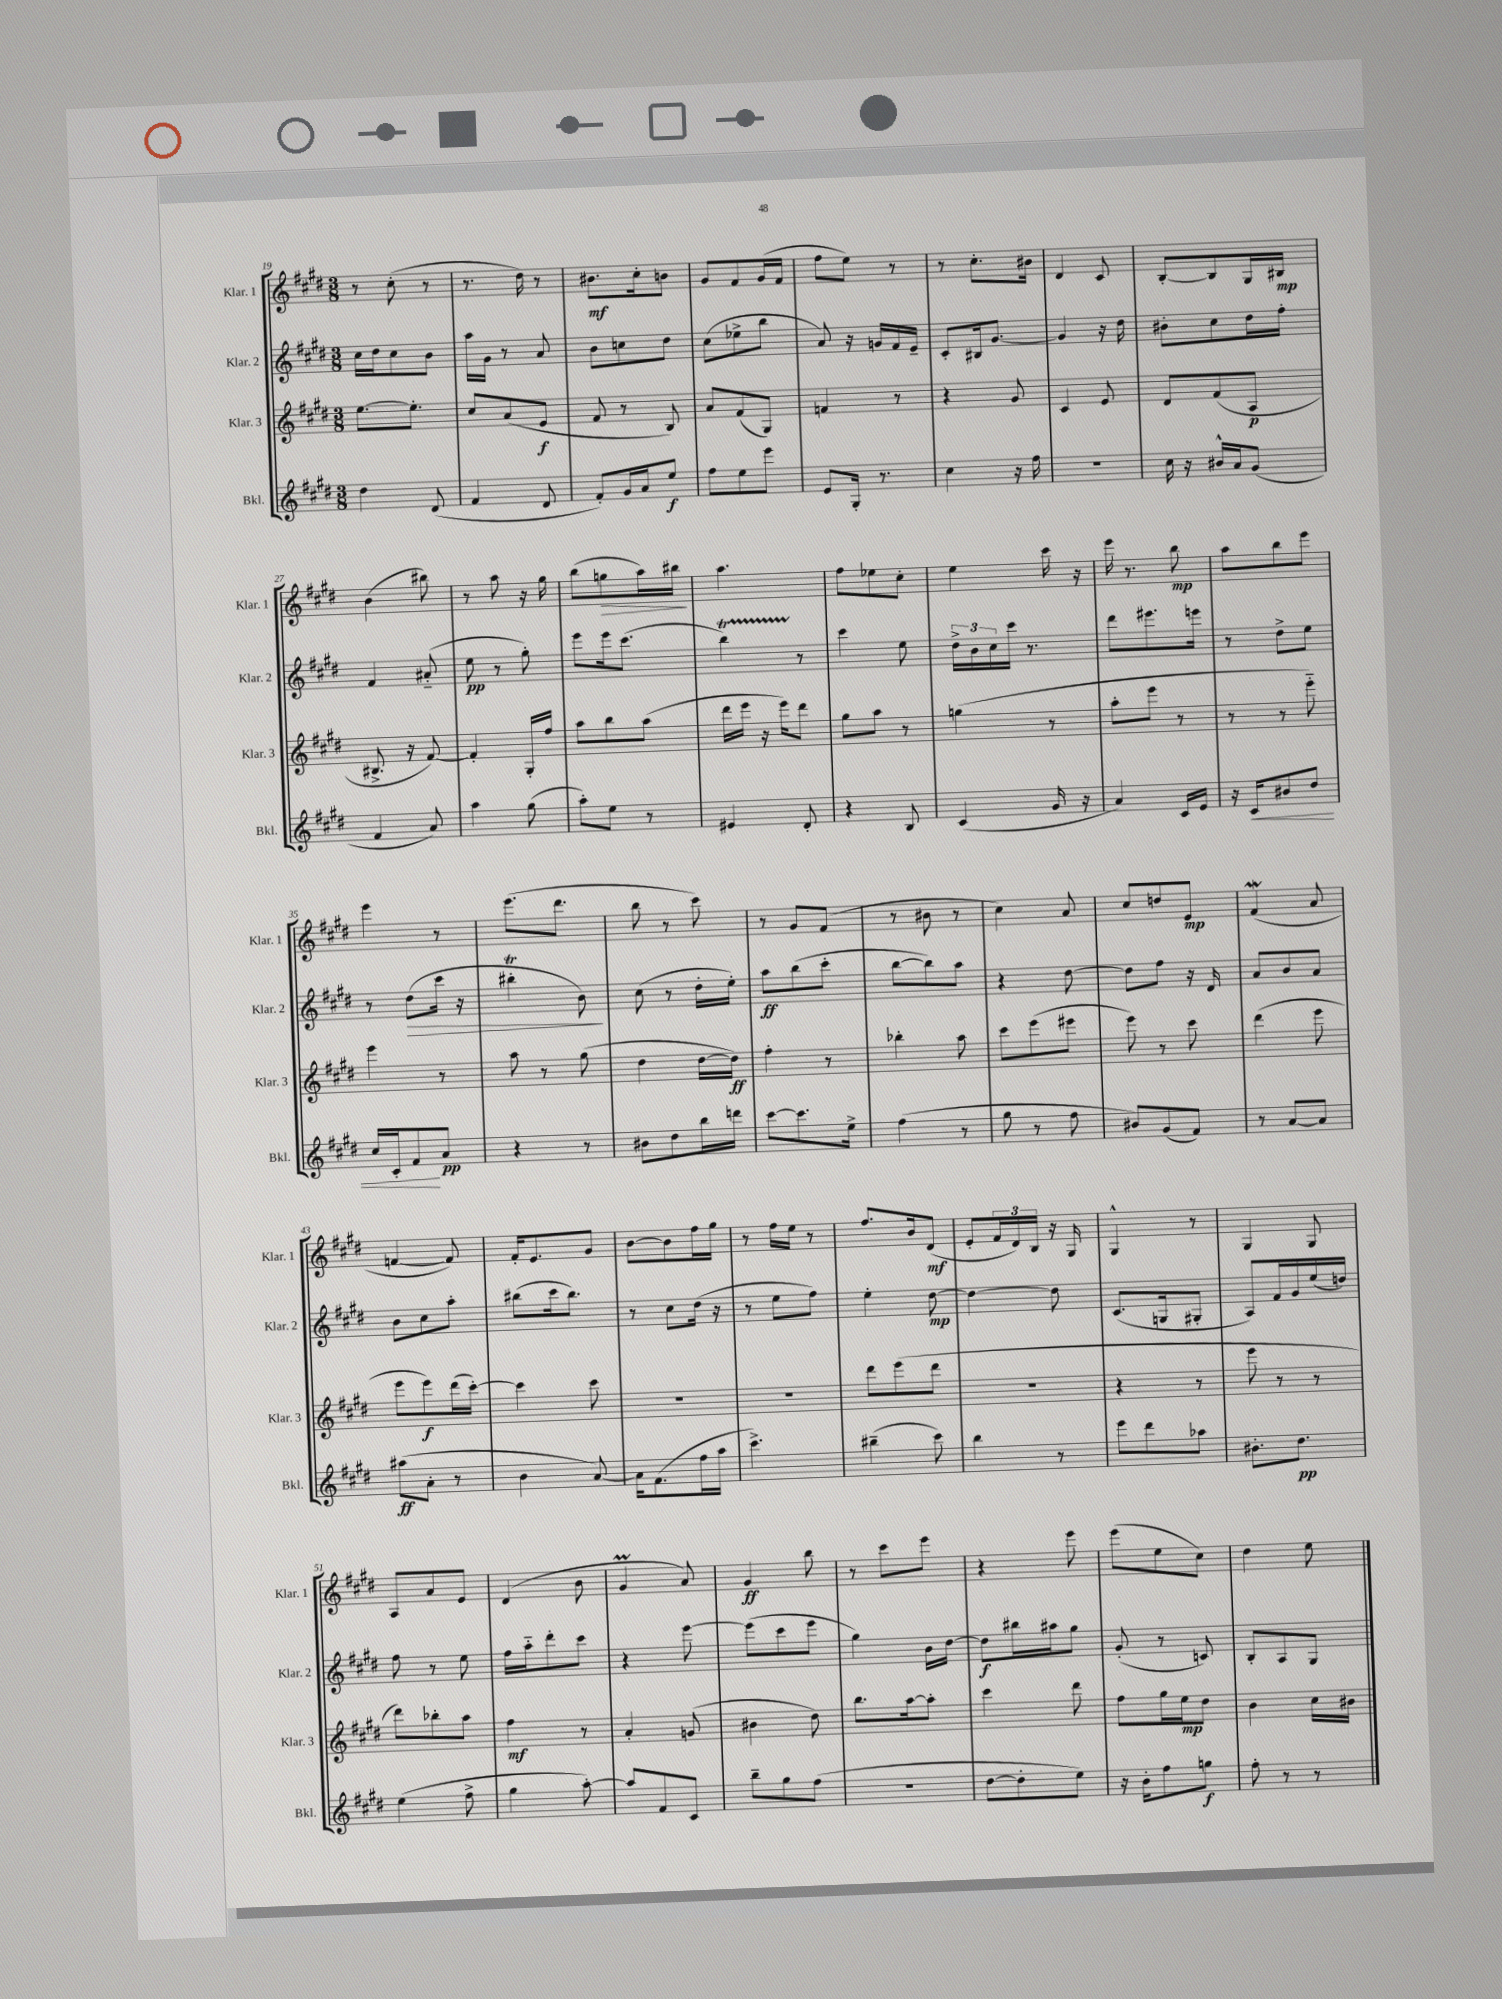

**kern	**kern	**kern	**kern
*staff4	*staff3	*staff2	*staff1
*clefG2	*clefG2	*clefG2	*clefG2
*k[f#c#g#d#]	*k[f#c#g#d#]	*k[f#c#g#d#]	*k[f#c#g#d#]
*M3/8	*M3/8	*M3/8	*M3/8
4dd#	[8.ee	16cc#	8r
.	.	16dd#	.
.	.	8cc#	(8cc#'
.	8.ee']	.	.
(8d#	.	8b	8r
=	=	=	=
4f#	8cc#	16aa	8.r
.	.	16g#	.
.	(8a	8r	.
.	.	.	16dd#)
8d#	8e	8a	8r
=	=	=	=
8f#')	8f#	8b	8.b#
16g#	8r	8cc	.
16a	.	.	16cc#'
8ee	8B)	8dd#	8b
=	=	=	=
8ff#	8a	(8cc#	8g#
8ee	(8f#	8ee-^	8f#
8eee	8G#)	8bb	(16g#
.	.	.	16f#
=	=	=	=
8e	4f	8a)	8ff#
16G#'	.	16r	8ee)
8.r	.	16g	.
.	8r	16f#	8r
.	.	16e~	.
=	=	=	=
4cc#	4r	8c#'	8r
.	.	16B#	8.cc#'
.	.	[8.g#	.
16r	8g#	.	.
16ff#	.	.	16b#
=	=	=	=
4.r	4c#	4g#]	4d#
.	8e	16r	8c#
.	.	16dd#	.
=	=	=	=
16cc#	8d#	8b#'	[8B'
16r	.	.	.
16b#^^	(8f#	8cc#	8B]
16a	.	.	.
(8g#	8A	16dd#	16G#
.	.	16ff#'	16B#
=	=	=	=
4f#	8.B#^	4f#	(4b
.	16r	.	.
8a)	[8f#)	(8a#'~	8bb#)
=	=	=	=
4aa	4f#']	8ee	8r
.	.	8r	8aa
(8gg#	16G#'	8gg#')	16r
.	16ff#	.	16gg#
=	=	=	=
8aa')	8aa	8eee	(8bb
8ee	8bb	16eee	8gg
.	.	(8.ccc#	.
8r	(8aa	.	16aa)
.	.	.	16bb#
=	=	=	=
4e#	16ddd#	4bb)	4.aa
.	16eee	.	.
.	16r	.	.
.	16eee)	.	.
8d#'	8ddd#	8r	.
=	=	=	=
4r	8gg#	4ccc#	8ff#
.	8aa	.	8ee-
8B	8r	8ee	8cc#'
=	=	=	=
(4c#	(4gg	24dd#^	4ee
.	.	24b	.
.	.	24cc#	.
.	.	16ccc#	.
.	.	8.r	.
16g#	8r	.	16ccc#
16r	.	.	16r
=	=	=	=
4a)	8aa'	8ddd#	16eee
.	.	.	8.r
.	8eee	8.eee#	.
16c#	8r	.	8bb
16e	.	16eee	.
=	=	=	=
16r	8r	8r	8aa
16c#	.	.	.
8b#	8r	8dd#^	8bb
8dd#	8eee'~)	8ee	8eee
=	=	=	=
16cc#	4eee	8r	4eee
16c#'	.	.	.
8f#	.	(8dd#	.
8a	8r	16ccc#	8r
.	.	16r	.
=	=	=	=
4r	8aa	4bb#'	(8.eee
.	8r	.	.
.	.	.	8.ddd#
8r	(8gg#	8b)	.
=	=	=	=
8b#	4dd#	(8cc#	8bb
8dd#	.	8r	8r
16bb	[16dd#	16dd#'	8ccc#)
16ddd	16dd#])	16ee')	.
=	=	=	=
[8ccc#	4ff#'	8aa	8r
8.ccc#]	.	(8bb	8g#
.	8r	8ccc#'	(8f#
16ee^	.	.	.
=	=	=	=
(4ff#	4bb-'	[8bb	8r
.	.	8bb])	8b#
8r	8aa	8aa	8r
=	=	=	=
8gg#	8ccc#	4r	4cc#)
8r	(8eee	.	.
8ff#	8eee#	[8dd#	8a
=	=	=	=
8b#)	8eee)	8dd#]	8cc#
(8g#	8r	8ff#	8dd
8f#)	8ccc#	16r	8e
.	.	16d#	.
=	=	=	=
8r	(4ddd#	8a	(4f#
[8a	.	8b	.
8a]	8eee	8a	8a
=	=	=	=
(8aa#	8eee	8b	[4f
8a'	8eee)	8cc#	.
8r	(16ddd#	8aa'	8f])
.	[16ccc#')	.	.
=	=	=	=
4b	4ccc#]	(8bb#	16f#'
.	.	.	8.e
.	.	16ccc#	.
.	.	8.bb#)	.
[8a)	8ccc#	.	8g#
=	=	=	=
16a]	4.r	8r	[8b
(8.f#	.	.	.
.	.	8cc#	8b]
16ff#	.	(16dd#	16ff#
16aa	.	16r	16gg#
=	=	=	=
4.ccc#^)	4.r	8r	8r
.	.	8ee	16ff#
.	.	.	16ee
.	.	8ff#)	8r
=	=	=	=
(4bb#~	8ddd#	4ee'	8.ff#
.	(8eee	.	.
.	.	.	16b
8ccc#)	8ddd#	[8dd#	(8d#
=	=	=	=
4bb	4.r	4dd#_	8e'
.	.	.	24f#
.	.	.	24d#)
.	.	.	24B
8r	.	8dd#]	16r
.	.	.	16G#
=	=	=	=
8eee	4r	(8.c#	4G#^^
8ddd#	.	.	.
.	.	16G	.
8aa-	8r	8G#'	8r
=	=	=	=
8.b#'	8eee	8A)	4G#
.	8r	16f#	.
8.dd#	.	16g#	.
.	8r	(16ee	8G#
.	.	16dd)	.
=	=	=	=
(4ee	8ddd#)	8ff#	8A
.	8bb-'	8r	8a
8ff#^	8aa	8ee	8e
=	=	=	=
4gg#	4ff#	16ff#	(4d#
.	.	16aa'~	.
.	.	8ddd#'	.
[8aa')	8r	8ccc#	8b
=	=	=	=
8aa]	4a'	4r	4g#
8f#	.	.	.
8c#	(8g	[8eee	8a)
=	=	=	=
8bb~	4b#	(8eee]	4g#
8gg#	.	8ccc#	.
(8ff#	8dd#)	8eee	8bb
=	=	=	=
4.r	8.bb	4gg#)	8r
.	.	.	8ccc#
.	[16aa	.	.
.	8aa']	16b	8eee
.	.	[16dd#	.
=	=	=	=
[8dd#	4ccc#	8dd#]	4r
8dd#']	.	16bb#	.
.	.	16aa#	.
8ee)	8ddd#	8gg#	8eee
=	=	=	=
16r	8ff#	(8g#'	(8eee
16b'	.	.	.
8ff#	16gg#	8r	8ee
.	16ee	.	.
8gg	8dd#	8c)	8cc#)
=	=	=	=
8ff#'	4b	8B'	4dd#
8r	.	8A	.
8r	16cc#	8G#	8ee
.	16b#	.	.
==	==	==	==
*-	*-	*-	*-
